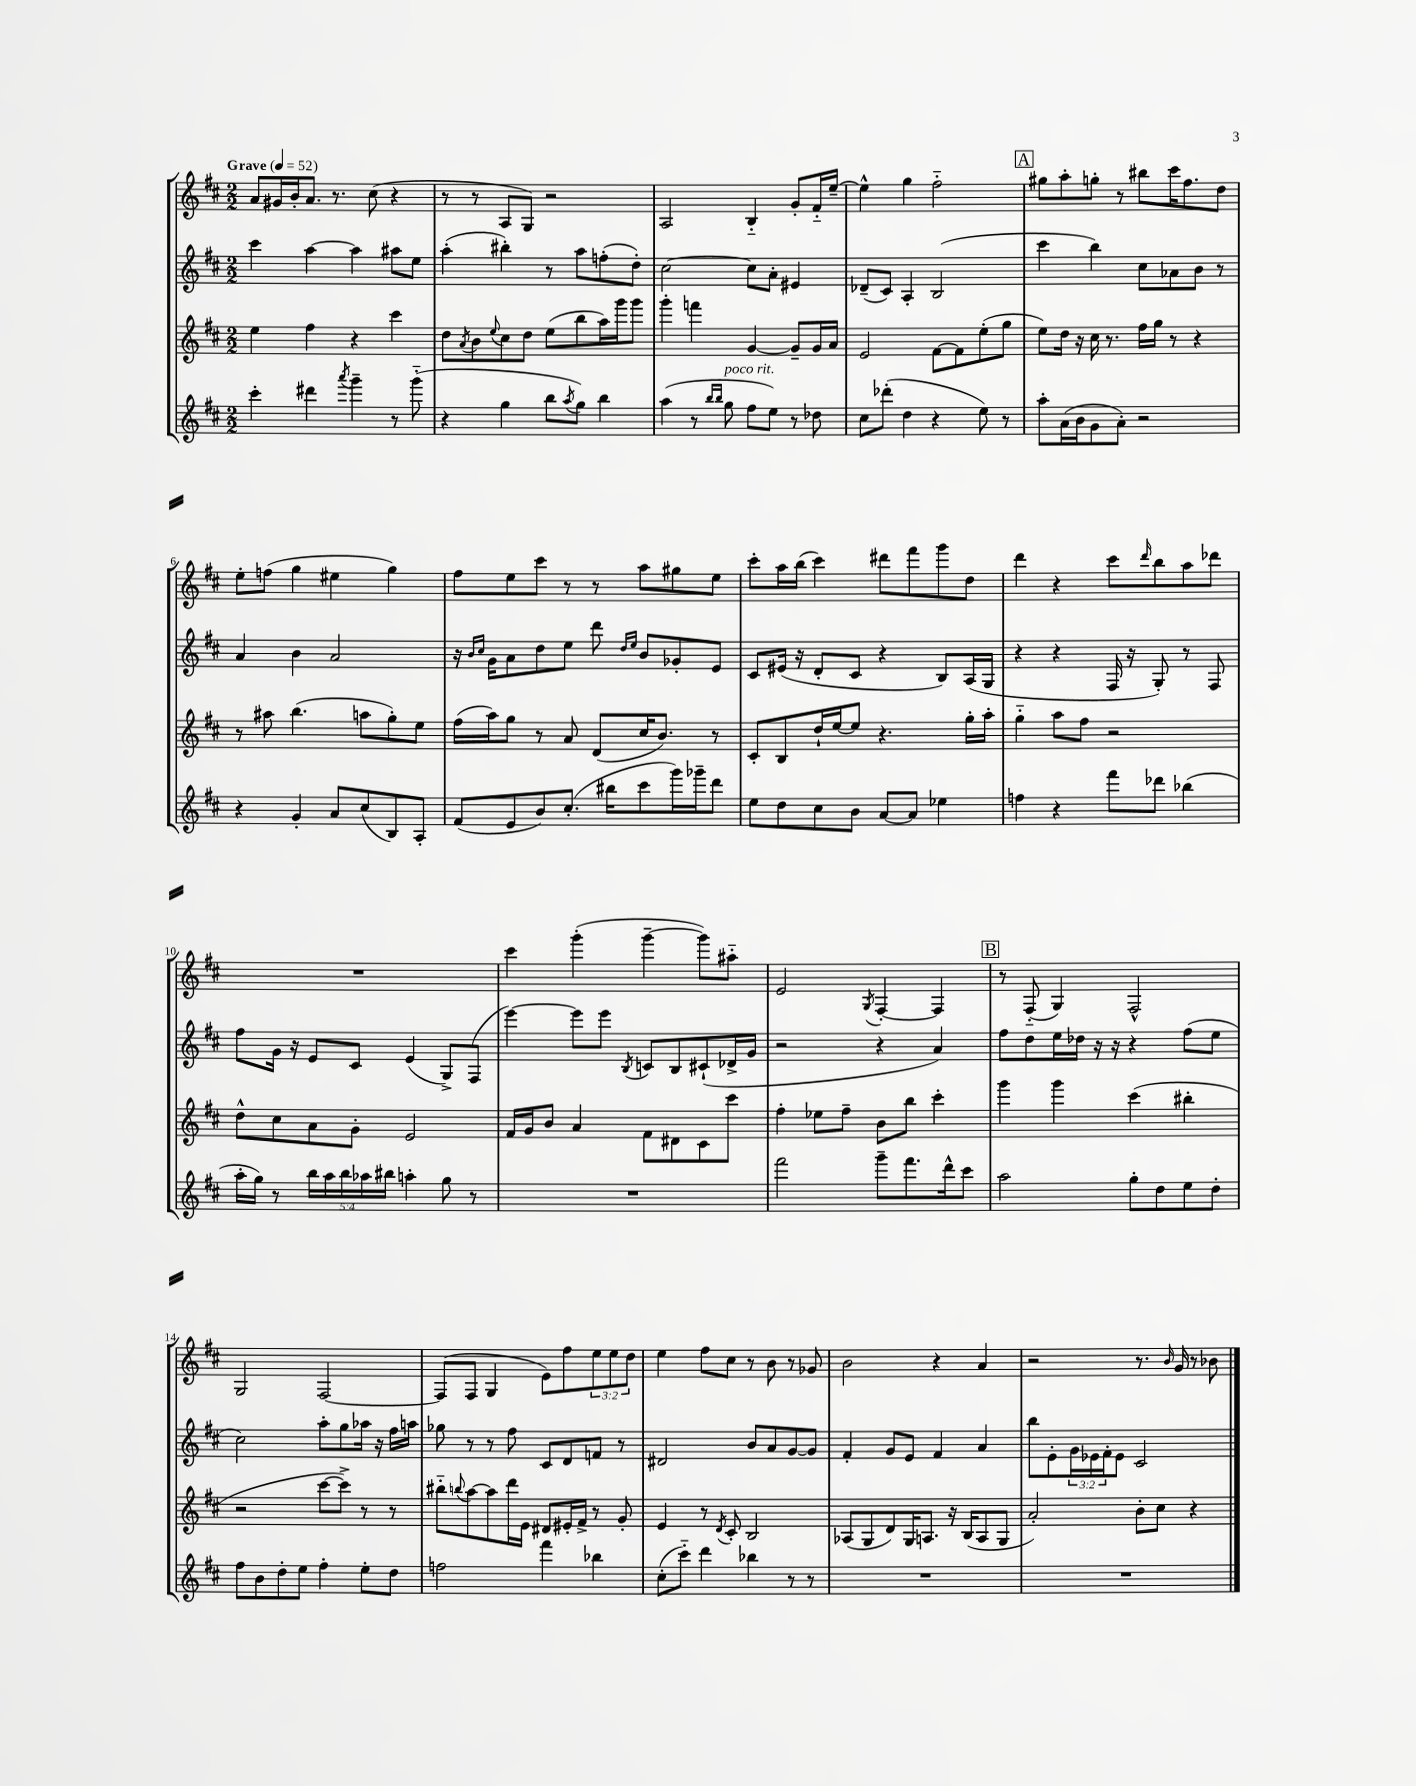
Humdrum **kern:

**kern	**kern	**kern	**kern
*staff4	*staff3	*staff2	*staff1
*clefG2	*clefG2	*clefG2	*clefG2
*k[f#c#]	*k[f#c#]	*k[f#c#]	*k[f#c#]
*M2/2	*M2/2	*M2/2	*M2/2
*MM52	*MM52	*MM52	*MM52
4ccc#'	4ee	4ccc#	8a
.	.	.	16g#
.	.	.	16b'
4ddd#	4ff#	[4aa	8.a
.	.	.	8.r
8qaaa	.	.	.
4ggg~	4r	4aa]	.
.	.	.	(8cc#
8r	4ccc#	8aa#	4r
(8ggg'~	.	8ee	.
=	=	=	=
4r	8dd	(4aa'	8r
.	8qa	.	.
.	8b	.	8r
.	8qqee	.	.
4gg	8cc#	4bb#')	8A
.	8dd	.	8G)
8bb	(8ee	8r	2r
8qaa	.	.	.
8gg)	8bb	8aa	.
4bb	16aa)	(8ff'	.
.	16ggg	.	.
.	8ggg	8dd')	.
=	=	=	=
(4aa	4ggg'	[2cc#	2A
8r	4fff	.	.
16qqbb	.	.	.
16qqbb	.	.	.
8gg	.	.	.
8ff#	[4g	8cc#]	4B'~
8ee)	.	8a'	.
8r	8g~]	4e#	8g'
8dd-	16g	.	16f#'~
.	16a	.	[16ee~
=	=	=	=
8cc#	2e	(8d-~	4ee^^]
(8ddd-'	.	8c#)	.
4dd	.	4A'	4gg
4r	[8f#	(2B	2ff#'~
.	8f#]	.	.
8ee)	(8ee'	.	.
8r	8gg	.	.
=	=	=	=
8aa'	8ee)	4ccc#	8gg#
(16a	16dd	.	8aa'
16b	16r	.	.
8g	16cc#	4bb)	8gg'
.	8.r	.	.
8a')	.	.	8r
2r	16ff#	8cc#	8bb#
.	16gg	.	.
.	8r	8a-	16ccc#
.	.	.	8.ff#
.	4r	8b	.
.	.	8r	8dd
=	=	=	=
4r	8r	4a	8ee'
.	8aa#	.	(8ff
4g'	(4.bb	4b	4gg
8a	.	2a	4ee#
(8cc#	8aa	.	.
8B)	8gg')	.	4gg)
8A'	8ee	.	.
=	=	=	=
(8f#	(16ff#	16r	8ff#
.	.	16qqb	.
.	.	16qqcc#	.
.	16aa)	16g	.
8e	8gg	8a	8ee
8b)	8r	8dd	8ccc#
(8.cc#'	8a	8ee	8r
.	(8d	8ddd	8r
16bb#	.	.	.
.	.	16qqdd	.
.	.	16qqee	.
8ccc#	16cc#	8b	8aa
.	8.b)	.	.
16ggg)	.	8g-'	8gg#
16ggg-~	.	.	.
8ddd	8r	8e	8ee
=	=	=	=
8ee	8c#'	8c#	8ccc#'
8dd	8B	(16e#	16aa
.	.	16r	(16bb
8cc#	16dd`	8d'	4ccc#)
.	[16ee	.	.
8b	8ee]	8c#	.
[8a	4.r	4r	8ddd#
8a]	.	.	8fff#
4ee-	.	8B)	8ggg
.	16gg'	(16A	8dd
.	16aa'	16G	.
=	=	=	=
4ff	4gg'~	4r	4ddd
4r	8aa	4r	4r
.	8ff#	.	.
8fff#	2r	16F#	8ccc#
.	.	16r	.
.	.	.	16qqddd
8ddd-	.	8G')	8bb
(4bb-	.	8r	8aa
.	.	8F#	8ddd-
=	=	=	=
16aa'	8dd^^	8ff#	1r
16gg)	.	.	.
8r	8cc#	16g	.
.	.	16r	.
20bb	8a	8e	.
20aa	.	.	.
20bb	.	.	.
.	8g'	8c#	.
20aa-	.	.	.
20bb#	.	.	.
4aa'	2e	(4e	.
8gg	.	8G^)	.
8r	.	(8F#	.
=	=	=	=
1r	16f#	[4eee)	4ccc#
.	16g	.	.
.	8b	.	.
.	4a	8eee]	(4ggg'
.	.	8eee	.
.	.	8qB	.
.	8f#	8c	[4ggg~
.	8d#	8B	.
.	8c#	(8c#`	8ggg])
.	8ccc#	16d-^	8aa#'~
.	.	16g	.
=	=	=	=
2fff#	4ff#'	2r	2e
.	8ee-	.	.
.	8ff#~	.	.
.	.	.	8qG
8ggg~	8b	4r	[4F#'
8.fff#	8bb	.	.
.	4ccc#'	4a)	4F#]
16ddd^^	.	.	.
8ccc#	.	.	.
=	=	=	=
2aa	4ggg	8ff#	8r
.	.	8dd	(8F#'~
.	4ggg	16ee	4G)
.	.	16dd-	.
.	.	16r	.
.	.	16r	.
8gg'	(4ccc#	4r	2F#^^
8dd	.	.	.
8ee	4bb#'	(8ff#	.
8dd'	.	8ee	.
=	=	=	=
8ff#	2r	2cc#)	2G
8b	.	.	.
8dd'	.	.	.
8ee	.	.	.
4ff#'	[8ccc#	8aa'	[2F#
.	8ccc#^])	8gg	.
8ee'	8r	16aa-	.
.	.	16r	.
8dd	8r	16ff#	.
.	.	16aa	.
=	=	=	=
2ff	8bb#'~	8gg-	(8F#]
.	8qqbb	.	.
.	[8aa	8r	8F#
.	8aa]	8r	4G
.	16ddd	8ff#	.
.	16e	.	.
4fff#	8d#	8c#	8e)
.	16e#'	8d	8ff#
.	16f#^	.	.
4bb-	8r	8f	12ee
.	.	.	12ee
.	8g'	8r	.
.	.	.	12dd
=	=	=	=
(8cc#'	4e	2d#	4ee
8ccc#'~)	.	.	.
4ddd	8r	.	8ff#
.	8qd	.	.
.	8c#'	.	8cc#
4bb-	2B	8b	8r
.	.	8a	8b
8r	.	[8g	8r
8r	.	8g]	8g-
=	=	=	=
1r	(8A-	4f#'	2b
.	8G	.	.
.	8d)	8g	.
.	16G	8e	.
.	8.A	.	.
.	.	4f#	4r
.	16r	.	.
.	(16B	.	.
.	8A	4a	4a
.	8G	.	.
=	=	=	=
1r	2a')	8bb	2r
.	.	8e'	.
.	.	24g	.
.	.	24e-	.
.	.	24f#'	.
.	.	8e-	.
.	8b'	2c#	8.r
.	8cc#	.	.
.	.	.	16qqb
.	.	.	16g
.	4r	.	8r
.	.	.	8b-
==	==	==	==
*-	*-	*-	*-
